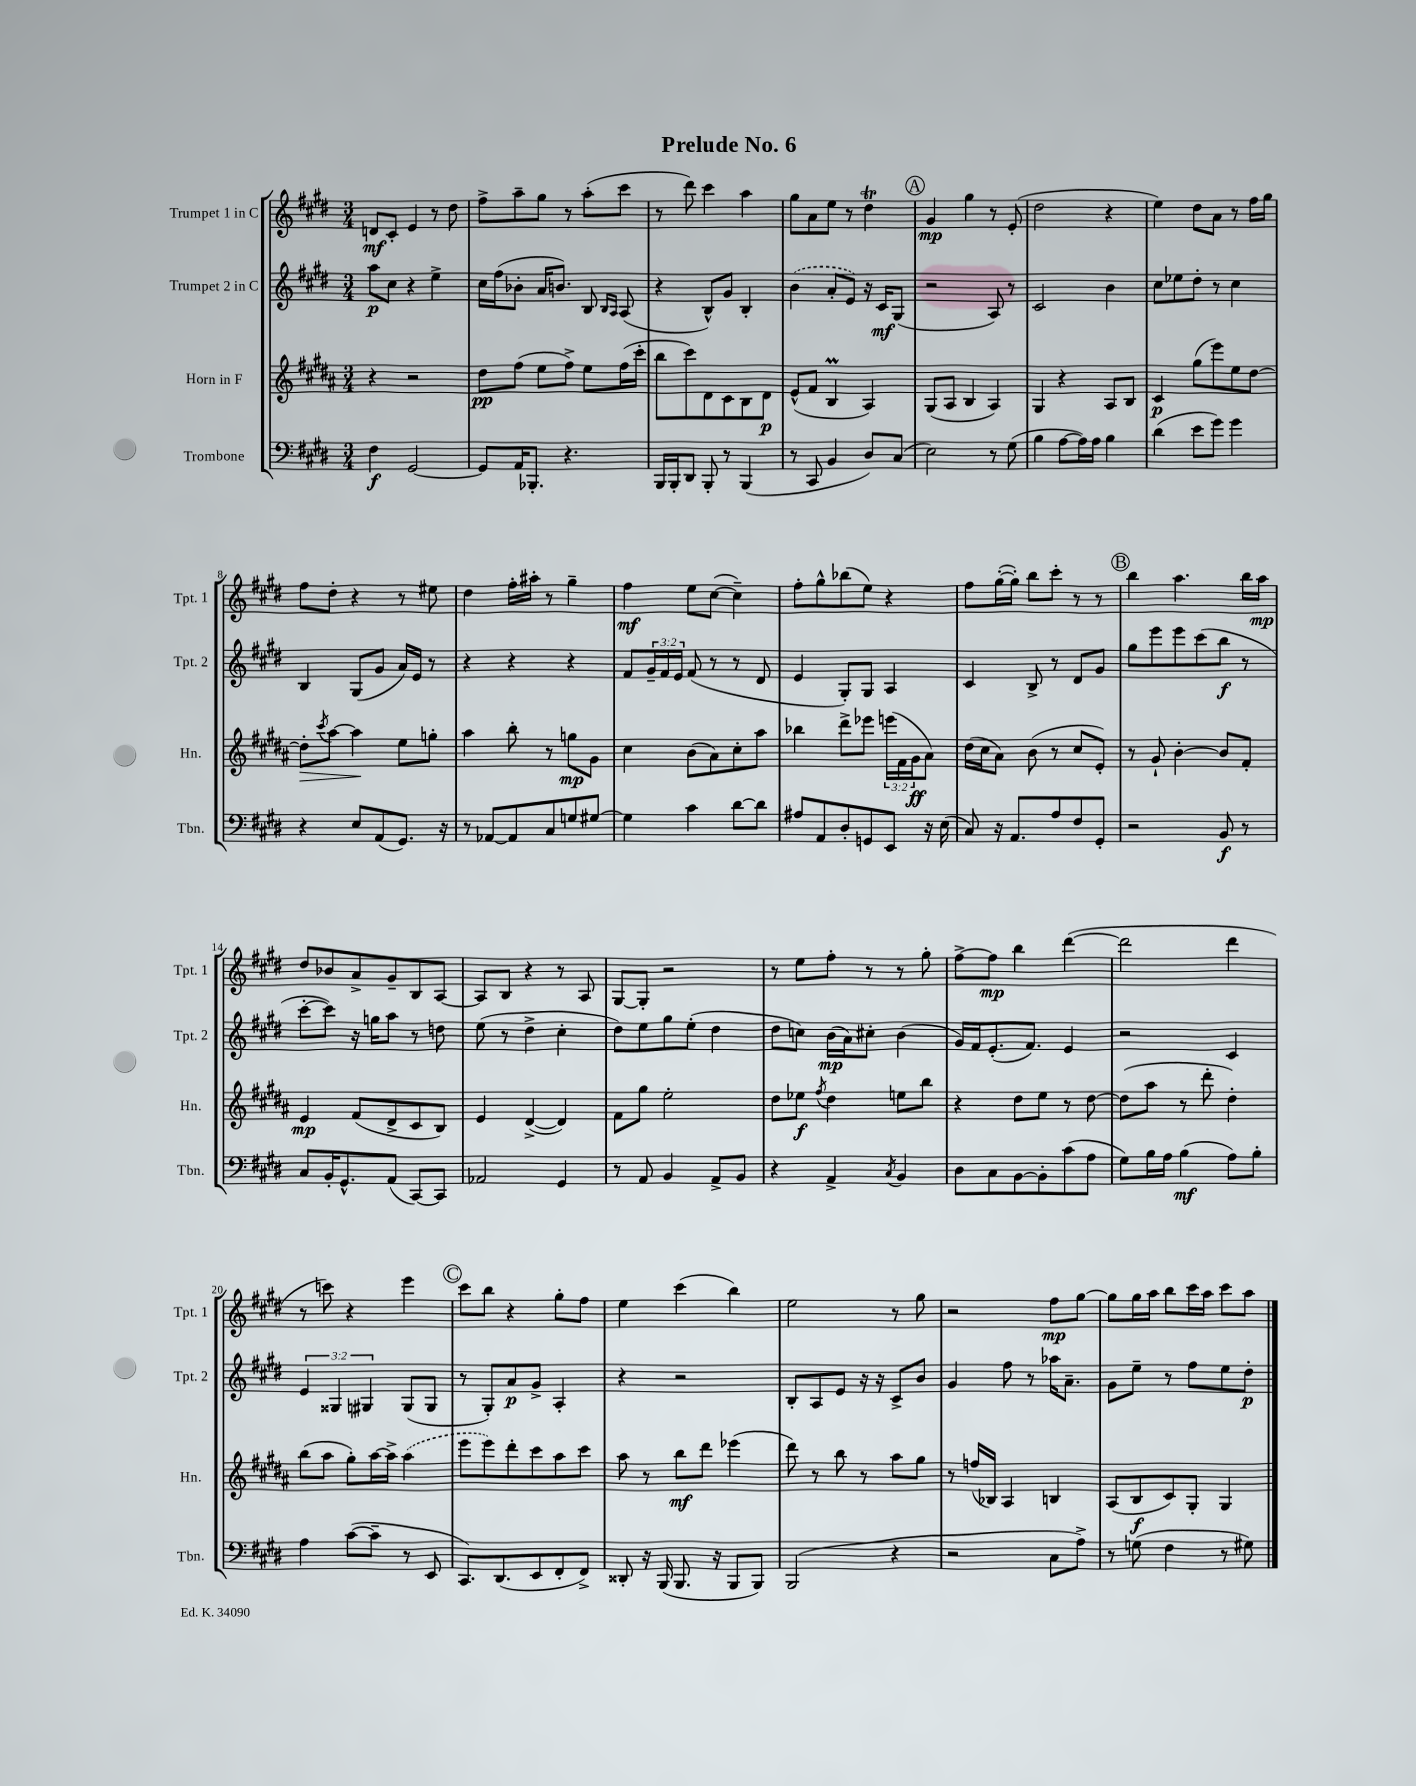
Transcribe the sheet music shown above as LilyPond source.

\header { title = "Prelude No. 6" }
<<
\new StaffGroup <<
\new Staff = "s0" \with { instrumentName = "Trumpet 1 in C" shortInstrumentName = "Tpt. 1" } {
    \clef treble \key e \major \numericTimeSignature \time 3/4
    d'8\mf cis'8-. e'4 r8 dis''8 |
    fis''8-> a''8-- gis''8 r8 a''8-.( cis'''8 |
    r8 dis'''8) cis'''4 a''4 |
    gis''8 a'8 e''8 r8 dis''4\trill |
    \mark \markup { \circle "A" } gis'4\mp gis''4 r8 e'8-.( |
    dis''2 r4 |
    e''4) dis''8 a'8 r8 fis''16 gis''16 |
    fis''8 dis''8-. r4 r8 eis''8 |
    dis''4 fis''16-. ais''16-. r8 gis''4-- |
    fis''4\mf e''8 cis''8~( cis''4--) |
    fis''8-. gis''8-^ bes''8( e''8) r4 |
    fis''8 gis''16~-.( gis''16-.) b''8 cis'''8-. r8 r8 |
    \mark \markup { \circle "B" } b''4 a''4. b''16 a''16\mp |
    dis''8 bes'8 a'8-> gis'8-- b8 a8~ |
    a8 b8 r4 r8 a8 |
    gis8~ gis8-. r2 |
    r8 e''8 fis''8-. r8 r8 gis''8-. |
    fis''8~-> fis''8\mp b''4 dis'''4~( |
    dis'''2 dis'''4 |
    r8 c'''8) r4 e'''4 |
    \mark \markup { \circle "C" } cis'''8 b''8 r4 gis''8-. fis''8 |
    e''4 cis'''4( b''4) |
    e''2 r8 gis''8 |
    r2 fis''8\mp gis''8~ |
    gis''8 gis''16 a''16 b''8 cis'''16 a''16 cis'''8 a''8 \bar "|." |
}
\new Staff = "s1" \with { instrumentName = "Trumpet 2 in C" shortInstrumentName = "Tpt. 2" } {
    \clef treble \key e \major \numericTimeSignature \time 3/4 \override Staff.TupletNumber.text = #tuplet-number::calc-fraction-text
    a''8\p cis''8 r4 e''4-> |
    cis''16 fis''16( bes'8-. a'16 b'8.) b8 \grace { b16 a16 } a8( |
    r4 b8-^) gis'8 b4-. |
    \once \slurDashed b'4( a'8-. e'8) r16 cis'16\mf gis8( |
    \mark \markup { \circle "A" } r2 a8) r8 |
    cis'2 b'4 |
    cis''8 ees''8 dis''8-. r8 cis''4 |
    b4 gis8( gis'8 a'16) e'16 r8 |
    r4 r4 r4 |
    fis'8 \tuplet 3/2 { gis'16-- fis'16 e'16 } fis'8( r8 r8 dis'8 |
    e'4 gis8-.) gis8 a4 |
    cis'4 b8-> r8 dis'8 gis'8 |
    \mark \markup { \circle "B" } gis''8 e'''8 e'''8 cis'''8( b''8\f r8 |
    cis'''8~-. cis'''8) r16 g''16 a''8 r8 d''8 |
    e''8( r8 dis''4-> cis''4-. |
    dis''8) e''8 gis''8 e''8-.( dis''4 |
    dis''8 c''8) b'16\mp( a'16) cis''8-. b'4( |
    gis'16) fis'16 e'8.-.( fis'8.) e'4 |
    r2 cis'4 |
    \tuplet 3/2 { e'4 gisis4 gis4 } gis8( gis8 |
    \mark \markup { \circle "C" } r8 gis8-.) a'8\p gis'8-> a4-. |
    r4 r2 |
    b8-. a8 e'8 r16 r16 cis'8-> b'8 |
    gis'4 fis''8 r8 aes''16 a'8.-- |
    gis'8 e''8-- r8 fis''8 e''8 dis''8-.\p \bar "|." |
}
\new Staff = "s2" \with { instrumentName = "Horn in F" shortInstrumentName = "Hn." } {
    \clef treble \key b \major \numericTimeSignature \time 3/4 \override Staff.TupletNumber.text = #tuplet-number::calc-fraction-text
    r4 r2 |
    dis''8\pp fis''8( e''8 fis''8->) e''8 fis''16( cis'''16-. |
    b''8 cis'''8) dis'8 cis'8 b8 dis'8\p |
    e'8-^( fis'8 b4\prall ais4) |
    \mark \markup { \circle "A" } gis8( ais8 b4 ais4) |
    gis4 r4 ais8 b8 |
    cis'4\p gis''8( e'''8) e''8 dis''8~ |
    dis''8-.\> \acciaccatura { cis'''8 } ais''8~ ais''4\! e''8 g''8-. |
    ais''4 b''8-. r8 g''8\mp gis'8 |
    cis''4 b'8( ais'8) cis''8-. ais''8 |
    bes''4 dis'''8-> ees'''8 \tuplet 3/2 { e'''16( fis'16 gis'16\ff } ais'8) |
    dis''16( cis''16 ais'8) b'8( r8 cis''8 e'8-.) |
    \mark \markup { \circle "B" } r8 gis'8-! b'4~-. b'8 fis'8-. |
    e'4\mp fis'8( dis'8-> cis'8 b8) |
    e'4 dis'4~->( dis'4) |
    fis'8 gis''8 e''2-. |
    dis''8 ees''8\f \acciaccatura { fis''8 } dis''4 e''8 b''8 |
    r4 dis''8 e''8 r8 dis''8~ |
    dis''8( ais''8 r8 dis'''8-. dis''4-.) |
    b''8( ais''8 gis''8-.) ais''16~ ais''16-> \once \slurDashed ais''4( |
    \mark \markup { \circle "C" } e'''8 e'''8) dis'''8-. cis'''8 ais''8 cis'''8 |
    ais''8 r8 b''8\mf dis'''8 ees'''4( |
    dis'''8) r8 b''8 r8 ais''8 gis''8 |
    r8 f''16( bes16) ais4 b4 |
    ais8( b8\f cis'8) gis8-. gis4 \bar "|." |
}
\new Staff = "s3" \with { instrumentName = "Trombone" shortInstrumentName = "Tbn." } {
    \clef bass \key e \major \numericTimeSignature \time 3/4
    fis4\f gis,2~ |
    gis,8 a,16 bes,,8.-. r4. |
    b,,16 b,,16-. dis,8 b,,8-. r8 b,,4( |
    r8 cis,8 b,4 dis8) cis8( |
    \mark \markup { \circle "A" } e2) r8 gis8( |
    b4 a8~ a16) a16 b4 |
    dis'4( e'8 gis'8) gis'4 |
    r4 e8 a,8( gis,8.) r16 |
    r8 aes,8~ aes,8 cis8 g8 gis8~ |
    gis4 cis'4 dis'8~ dis'8 |
    ais8 a,8 dis8-. g,8 e,8 r16 e16( |
    cis8) r16 a,8. a8 fis8 gis,8-. |
    \mark \markup { \circle "B" } r2 b,8\f r8 |
    cis8 b,16-. gis,8.-^ a,8( cis,8~) cis,8 |
    aes,2 gis,4 |
    r8 a,8 b,4 a,8-> b,8 |
    r4 a,4-> \acciaccatura { cis8 } b,4 |
    dis8 cis8 b,8~ b,8-. cis'8( a8 |
    gis8) b16 a16 b4\mf( a8) b8-. |
    a4 cis'8~( cis'8-- r8 e,8 |
    \mark \markup { \circle "C" } cis,8.) dis,8.( e,8 fis,8-. fis,8->) |
    disis,8-. r16 b,,16( b,,8. r16 b,,8 b,,8) |
    b,,2( r4 |
    r2 cis8 a8->) |
    r8 g8( fis4 r8 gis8) \bar "|." |
}
>>
>>
